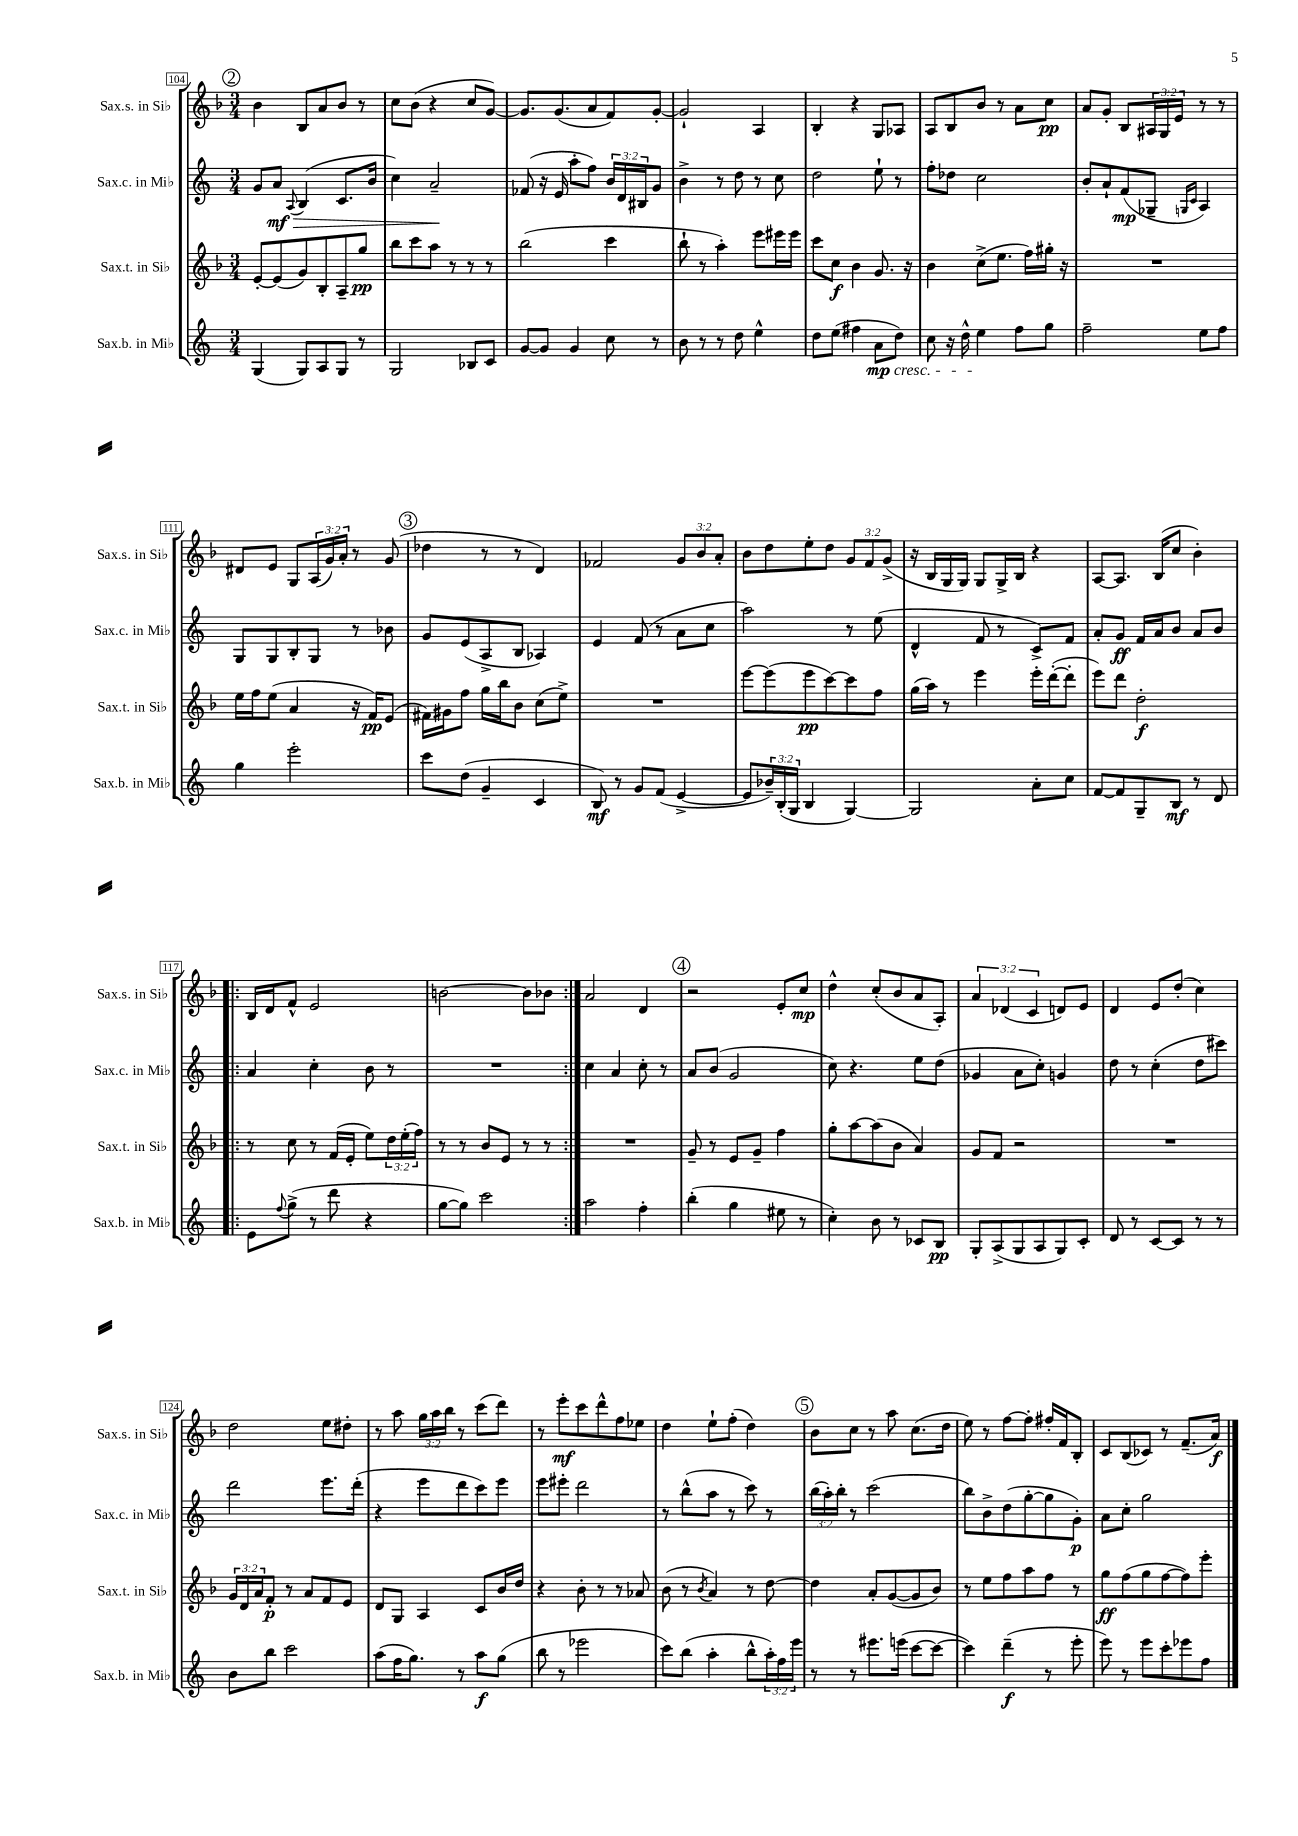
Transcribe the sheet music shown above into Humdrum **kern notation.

**kern	**dynam	**kern	**dynam	**kern	**dynam	**kern	**dynam
*part4	*part4	*part3	*part3	*part2	*part2	*part1	*part1
*staff4	*staff4	*staff3	*staff3	*staff2	*staff2	*staff1	*staff1
*I"Sax.b. in Mi♭	*	*I"Sax.t. in Si♭	*	*I"Sax.c. in Mi♭	*	*I"Sax.s. in Si♭	*
*I'Sax.b. in Mi♭	*	*I'Sax.t. in Si♭	*	*I'Sax.c. in Mi♭	*	*I'Sax.s. in Si♭	*
*clefG2	*	*clefG2	*	*clefG2	*	*clefG2	*
*k[]	*	*k[b-]	*	*k[]	*	*k[b-]	*
*M3/4	*	*M3/4	*	*M3/4	*	*M3/4	*
!!LO:REH:place=s1:t=2
=104	=104	=104	=104	=104	=104	=104	=104
(4G/	.	[8e'/L	.	8g/L	.	4b-\	.
!	!	!	!	!	!LO:HP:b	!	!
.	.	(8e/]	.	8a/J	> mf	.	.
.	.	.	.	8qqA/	.	.	.
8G/L)	.	8g/)	.	(4B/	.	8B-/L	.
8A/	.	8B-'/	.	.	.	8a/	.
8G/J	.	8A~/	.	8.c/L	.	8b-/J	.
8r	.	8gg/J	pp	.	.	8r	.
.	.	.	.	16b/Jk	.	.	.
=105	=105	=105	=105	=105	=105	=105	=105
2G/	.	8bb-\L	.	4cc\)	.	8cc\L	.
.	.	8ccc\	.	.	.	(8b-\J	.
.	.	8aa\J	.	2a~/	.	4r	.
.	.	8r	.	.	.	.	.
8B-X/L	.	8r	.	.	.	8cc/L	.
8c/J	.	8r	.	.	.	[8g/J)	.
.	.	.	.	.	]	.	.
=106	=106	=106	=106	=106	=106	=106	=106
[8g/L	.	(2bb-\	.	(8f-X/	.	8.g/L]	.
8g/J]	.	.	.	16r	.	.	.
.	.	.	.	16e/	.	(8.g/	.
4g/	.	.	.	8aa'\L	.	.	.
.	.	.	.	8ff\J)	.	8a/	.
8cc\	.	4ccc\	.	24b/LL	.	8f/)	.
.	.	.	.	24d/	.	.	.
.	.	.	.	24B#X/J	.	.	.
8r	.	.	.	8g/J	.	[8g'/J	.
=107	=107	=107	=107	=107	=107	=107	=107
8b\	.	8bb-`\	.	4b^\	.	2g`/]	.
8r	.	8r	.	.	.	.	.
8r	.	4aa'\)	.	8r	.	.	.
8dd\	.	.	.	8dd\	.	.	.
4ee^^\	.	8eee\L	.	8r	.	4A/	.
.	.	16eee#X\L	.	8cc\	.	.	.
.	.	16eee#\JJ	.	.	.	.	.
=108	=108	=108	=108	=108	=108	=108	=108
8dd\L	.	8ccc\L	.	2dd\	.	4B-'/	.
(8ee\J	.	8cc\J	f	.	.	.	.
4ff#X\	.	4b-\	.	.	.	4r	.
!LO:TX:b:i:t=cresc.	!	!	!	!	!	!	!
8a\L	mp	8.g/	.	8ee`\	.	8G/L	.
8dd\J)	.	.	.	8r	.	8A-X/J	.
.	.	16r	.	.	.	.	.
=109	=109	=109	=109	=109	=109	=109	=109
8cc\	.	4b-\	.	8ff'\L	.	8A/L	.
16r	.	.	.	8dd-X\J	.	8B-/	.
16dd^^\	.	.	.	.	.	.	.
4ee\	.	(8cc^\L	.	2cc\	.	8b-/J	.
.	.	8.ee\J	.	.	.	8r	.
8ff\L	.	.	.	.	.	8a\L	.
.	.	16ff\LL)	.	.	.	.	.
8gg\J	.	16gg#X'\JJ	.	.	.	8cc\J	pp
.	.	16r	.	.	.	.	.
=110	=110	=110	=110	=110	=110	=110	=110
2ff~\	.	2.r	.	8b'/L	.	8a/L	.
.	.	.	.	8a`/	.	8g'/J	.
.	.	.	.	(8f/	mp	8B-/L	.
.	.	.	.	8G-X~/J	.	24A#X/L	.
.	.	.	.	.	.	24G/	.
.	.	.	.	.	.	24e/JJ	.
.	.	.	.	16qqGn/LL	.	.	.
.	.	.	.	16qqc/JJ	.	.	.
8ee\L	.	.	.	4A/)	.	8r	.
8ff\J	.	.	.	.	.	8r	.
!!LO:LB:g=z
=111	=111	=111	=111	=111	=111	=111	=111
4gg\	.	16ee\LL	.	8G/L	.	8d#X/L	.
.	.	16ff\J	.	.	.	.	.
.	.	(8ee\J	.	8G/	.	8e/J	.
2eee'\	.	4a/	.	8B'/	.	8G/L	.
.	.	.	.	8G/J	.	(24A/L	.
.	.	.	.	.	.	24g/)	.
.	.	.	.	.	.	24a'/JJ	.
.	.	16r	.	8r	.	8r	.
.	.	16f/KL)	pp	.	.	.	.
.	.	(8e/J	.	8b-X\	.	(8g/	.
!!LO:REH:place=s1:t=3
=112	=112	=112	=112	=112	=112	=112	=112
8ccc\L	.	16f#X\LL)	.	8g/L	.	4dd-X\	.
.	.	16g#X\J	.	.	.	.	.
(8dd\J	.	8ff\J	.	(8e/	.	.	.
4g~/	.	16gg\LL	.	8A^/	.	8r	.
.	.	16bb-\J	.	.	.	.	.
.	.	8b-\J	.	8B/J	.	8r	.
4c/	.	(8cc\L	.	4A-X/)	.	4d/)	.
.	.	8ee^\J)	.	.	.	.	.
=113	=113	=113	=113	=113	=113	=113	=113
8B/)	mf	2.r	.	4e/	.	2f-X/	.
8r	.	.	.	.	.	.	.
8g/L	.	.	.	(8f/	.	.	.
(8f/J	.	.	.	8r	.	.	.
[4e^/	.	.	.	8a\L	.	12g/L	.
.	.	.	.	.	.	12b-/	.
.	.	.	.	8cc\J	.	.	.
.	.	.	.	.	.	12a'/J	.
=114	=114	=114	=114	=114	=114	=114	=114
8e/L]	.	[8eee\L	.	2aa\)	.	8b-\L	.
24b-X~/L)	.	(8eee\]	.	.	.	8dd\	.
(24B'/	.	.	.	.	.	.	.
24G/JJ	.	.	.	.	.	.	.
4B/	.	8eee\	pp	.	.	8ee'\	.
.	.	[8ccc\)	.	.	.	8dd\J	.
[4G/)	.	8ccc\]	.	8r	.	12g/L	.
.	.	.	.	.	.	12f/	.
.	.	8ff\J	.	(8ee\	.	.	.
.	.	.	.	.	.	(12g^/J	.
=115	=115	=115	=115	=115	=115	=115	=115
2G/]	.	(16gg\LL	.	4d^^/	.	16r	.
.	.	16aa\JJ)	.	.	.	16B-/LL	.
.	.	8r	.	.	.	16G/	.
.	.	.	.	.	.	16G/JJ)	.
.	.	4eee\	.	8f/	.	8G/L	.
.	.	.	.	8r	.	16G^/L	.
.	.	.	.	.	.	16B-/JJ	.
8a'\L	.	16eee'\LL	.	8c^/L)	.	4r	.
.	.	([16ddd'\J	.	.	.	.	.
8cc\J	.	8ddd'\J]	.	8f/J	.	.	.
=116	=116	=116	=116	=116	=116	=116	=116
[8f/L	.	8eee\L)	.	8a'/L	.	[8A/L	.
8f/]	.	8ddd\J	.	8g/J	ff	8.A/J]	.
8G~/	.	2dd'\	f	16f/LL	.	.	.
.	.	.	.	16a/J	.	(16B-/KL	.
8B/J	mf	.	.	8b/J	.	8cc/J	.
8r	.	.	.	8a/L	.	4b-'\)	.
8d/	.	.	.	8b/J	.	.	.
!!LO:LB:g=z
=117!|:	=117!|:	=117!|:	=117!|:	=117!|:	=117!|:	=117!|:	=117!|:
8e\L	.	8r	.	4a/	.	16B-/LL	.
.	.	.	.	.	.	16d/J	.
8qqff/	.	.	.	.	.	.	.
(8gg^\J	.	8cc\	.	.	.	8f^^/J	.
8r	.	8r	.	4cc'\	.	2e/	.
8ddd\	.	(16f/LL	.	.	.	.	.
.	.	16e'/JJ	.	.	.	.	.
4r	.	8ee\L)	.	8b\	.	.	.
.	.	24dd\L	.	8r	.	.	.
.	.	(24ee'\	.	.	.	.	.
.	.	24ff\JJ)	.	.	.	.	.
=118	=118	=118	=118	=118	=118	=118	=118
[8gg\L	.	8r	.	2.r	.	[2bn\	.
8gg\J])	.	8r	.	.	.	.	.
2ccc\	.	8b-/L	.	.	.	.	.
.	.	8e/J	.	.	.	.	.
.	.	8r	.	.	.	8b\L]	.
.	.	8r	.	.	.	8b-X\J	.
=119:|!	=119:|!	=119:|!	=119:|!	=119:|!	=119:|!	=119:|!	=119:|!
2aa\	.	2.r	.	4cc\	.	2a/	.
.	.	.	.	4a/	.	.	.
4ff'\	.	.	.	8cc'\	.	4d/	.
.	.	.	.	8r	.	.	.
!!LO:REH:place=s1:t=4
=120	=120	=120	=120	=120	=120	=120	=120
(4bb'\	.	8g~/	.	8a/L	.	2r	.
.	.	8r	.	(8b/J	.	.	.
4gg\	.	8e/L	.	2g/	.	.	.
.	.	8g~/J	.	.	.	.	.
8ee#X\	.	4ff\	.	.	.	8e'/L	.
8r	.	.	.	.	.	8cc/J	mp
=121	=121	=121	=121	=121	=121	=121	=121
4cc'\)	.	8gg'\L	.	8cc\)	.	4dd^^\	.
.	.	[8aa\	.	4.r	.	.	.
8b\	.	(8aa\]	.	.	.	(8cc'/L	.
8r	.	8b-\J	.	.	.	8b-/	.
8c-X/L	.	4a/)	.	8ee\L	.	8a/	.
8B/J	pp	.	.	(8dd\J	.	8A'/J)	.
=122	=122	=122	=122	=122	=122	=122	=122
8G'/L	.	8g/L	.	4g-X/	.	6a/	.
(8A^/	.	8f/J	.	.	.	.	.
.	.	.	.	.	.	(6d-X/	.
8G/	.	2r	.	8a\L	.	.	.
.	.	.	.	.	.	6c/	.
8A/	.	.	.	8cc'\J)	.	.	.
8G/)	.	.	.	4gn/	.	8dn/L)	.
8c'/J	.	.	.	.	.	8e/J	.
=123	=123	=123	=123	=123	=123	=123	=123
8d/	.	2.r	.	8dd\	.	4d/	.
8r	.	.	.	8r	.	.	.
[8c/L	.	.	.	(4cc'\	.	8e/L	.
8c/J]	.	.	.	.	.	(8dd'/J	.
8r	.	.	.	8dd\L	.	4cc\)	.
8r	.	.	.	8ccc#X\J)	.	.	.
!!LO:LB:g=z
=124	=124	=124	=124	=124	=124	=124	=124
8b\L	.	24g/LL	.	2ddd\	.	2dd\	.
.	.	24d/	.	.	.	.	.
.	.	24a/J	.	.	.	.	.
8bb\J	.	8f'/J	p	.	.	.	.
2ccc\	.	8r	.	.	.	.	.
.	.	8a/L	.	.	.	.	.
.	.	8f/	.	8.eee\L	.	8ee\L	.
.	.	8e/J	.	.	.	8dd#X'\J	.
.	.	.	.	(16ddd'\Jk	.	.	.
=125	=125	=125	=125	=125	=125	=125	=125
(8aa\L	.	8d/L	.	4r	.	8r	.
16ff\K	.	8G/J	.	.	.	8aa\	.
8.gg\J)	.	.	.	.	.	.	.
.	.	4A/	.	8eee\L	.	24gg\LL	.
.	.	.	.	.	.	24aa\	.
.	.	.	.	.	.	24bb-\JJ	.
8r	.	.	.	8ddd\	.	8r	.
8aa\L	f	8c/L	.	8ccc\)	.	(8ccc\L	.
(8gg\J	.	16b-/L	.	8eee\J	.	8ddd\J)	.
.	.	16dd/JJ	.	.	.	.	.
=126	=126	=126	=126	=126	=126	=126	=126
8bb\	.	4r	.	8eee\L	.	8r	.
8r	.	.	.	8eee#X'\J	.	8eee'\L	mf
2eee-X\	.	8b-'\	.	2ddd\	.	8ccc\	.
.	.	8r	.	.	.	8ddd^^\	.
.	.	8r	.	.	.	8ff\	.
.	.	8a-X/	.	.	.	8ee-X\J	.
=127	=127	=127	=127	=127	=127	=127	=127
8ccc\L)	.	(8b-\	.	8r	.	4dd\	.
(8bb\J	.	8r	.	(8bb^^\L	.	.	.
.	.	8qb-/	.	.	.	.	.
4aa'\	.	4a/)	.	8aa\J	.	8ee`\L	.
.	.	.	.	8r	.	(8ff'\J	.
8bb^^\L	.	8r	.	8ccc\)	.	4dd\)	.
24aa'\L)	.	[8dd\	.	8r	.	.	.
24ff\	.	.	.	.	.	.	.
24eee\JJ	.	.	.	.	.	.	.
!!LO:REH:place=s1:t=5
=128	=128	=128	=128	=128	=128	=128	=128
8r	.	4dd\]	.	(24bb\LL	.	8b-\L	.
.	.	.	.	24aa'\)	.	.	.
.	.	.	.	24bb'\JJ	.	.	.
8r	.	.	.	8r	.	8cc\J	.
8.eee#X\L	.	8a'/L	.	(2ccc\	.	8r	.
.	.	([8g/	.	.	.	8aa\	.
(16eeen\Jk	.	.	.	.	.	.	.
[8ccc\L	.	8g/]	.	.	.	(8.cc\L	.
8ccc\J_	.	8b-/J)	.	.	.	.	.
.	.	.	.	.	.	16dd\Jk	.
=129	=129	=129	=129	=129	=129	=129	=129
4ccc\])	.	8r	.	8bb\L)	.	8ee\)	.
.	.	8ee\L	.	8b^\	.	8r	.
(4ddd~\	f	8ff\	.	(8dd\	.	[8ff\L	.
.	.	8aa\	.	[8gg'\	.	8ff'\J]	.
8r	.	8ff\J	.	8gg\]	.	16ff#X'/LL	.
.	.	.	.	.	.	16f/J	.
8eee'\	.	8r	.	8g'\J)	p	8B-'/J	.
=130	=130	=130	=130	=130	=130	=130	=130
8eee\)	.	8gg\L	ff	8a\L	.	8c/L	.
8r	.	(8ff\	.	8cc'\J	.	(8B-/	.
8eee\L	.	8gg\	.	2gg\	.	8c-X/J)	.
8ccc'\	.	[8ff\	.	.	.	8r	.
8eee-X\	.	8ff\])	.	.	.	(8.f~/L	.
8ff\J	.	8eee'\J	.	.	.	.	.
.	.	.	.	.	.	16a/Jk)	f
==	==	==	==	==	==	==	==
*-	*-	*-	*-	*-	*-	*-	*-
